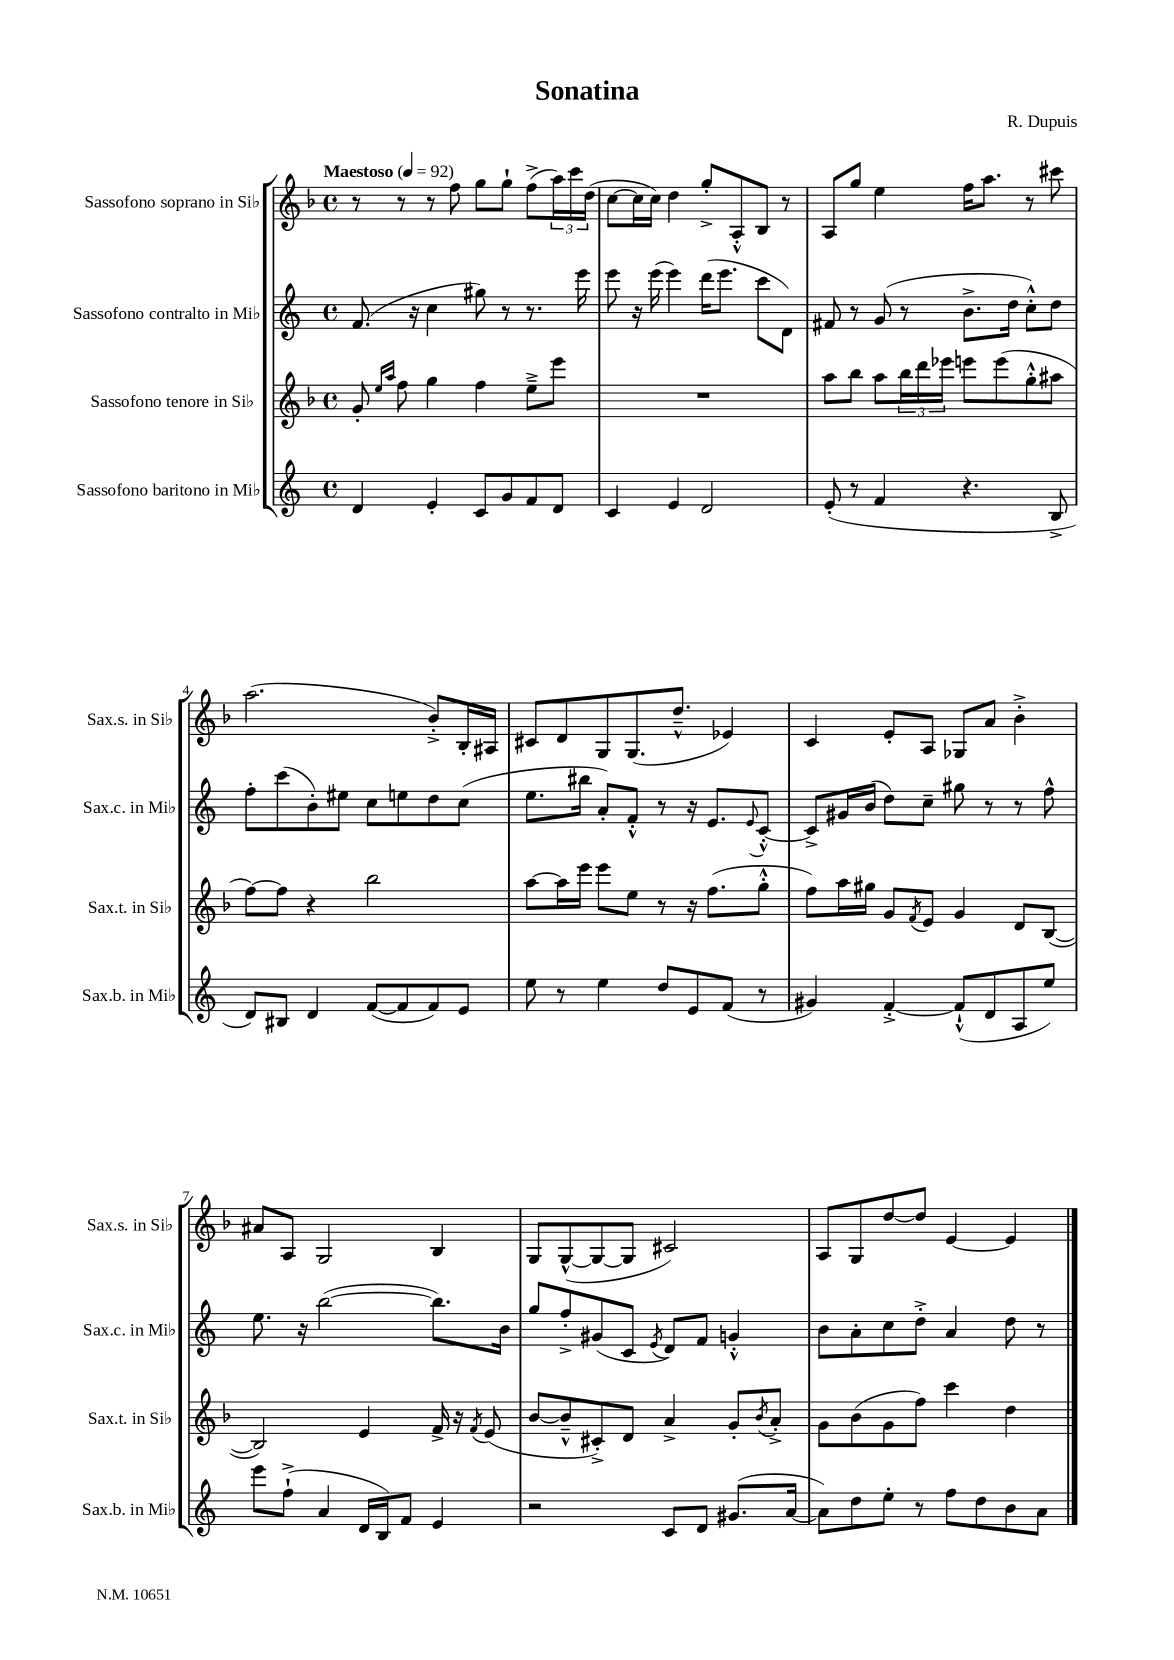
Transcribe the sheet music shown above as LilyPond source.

\header { title = "Sonatina" composer = "R. Dupuis" }
<<
\new StaffGroup <<
\new Staff = "s0" \with { instrumentName = "Sassofono soprano in Sib" shortInstrumentName = "Sax.s. in Sib" } {
    \clef treble \key f \major \defaultTimeSignature \time 4/4 \tempo "Maestoso" 4 = 92
    r8 r8 r8 f''8 g''8 g''8-! f''8->( \tuplet 3/2 { a''16) c'''16 d''16( } |
    c''8~ c''16 c''16) d''4 g''8-.-> a8-.-^ bes8 r8 |
    a8 g''8 e''4 f''16 a''8. r8 cis'''8 |
    a''2.( bes'8-.->) bes16-. ais16 |
    cis'8 d'8 g8 g8.( d''8.---^ ees'4) |
    c'4 e'8-. a8 ges8 a'8 bes'4-.-> |
    ais'8 a8 g2 bes4 |
    g8 g8~-^( g8~ g8 cis'2) |
    a8 g8 d''8~ d''8 e'4~ e'4 \bar "|." |
}
\new Staff = "s1" \with { instrumentName = "Sassofono contralto in Mib" shortInstrumentName = "Sax.c. in Mib" } {
    \clef treble \key c \major \defaultTimeSignature \time 4/4
    f'8.( r16 c''4 gis''8) r8 r8. e'''16 |
    e'''8 r16 e'''16( e'''4) d'''16( e'''8. c'''8 d'8) |
    fis'8 r8 g'8( r8 b'8.-> d''16 c''8-.-^) d''8 |
    f''8-. c'''8( b'8-.) eis''8 c''8 e''8 d''8 c''8( |
    e''8. bis''16 a'8-.) f'8-.-^ r8 r16 e'8. \appoggiatura { e'8 } c'8~-.-^ |
    c'8-> gis'16 b'16( d''8) c''8-- gis''8 r8 r8 f''8-^ |
    e''8. r16 b''2~( b''8.) b'16 |
    g''8 f''8-.-> gis'8( c'8 \acciaccatura { e'8 } d'8) f'8 g'4-.-^ |
    b'8 a'8-. c''8 d''8-.-> a'4 d''8 r8 \bar "|." |
}
\new Staff = "s2" \with { instrumentName = "Sassofono tenore in Sib" shortInstrumentName = "Sax.t. in Sib" } {
    \clef treble \key f \major \defaultTimeSignature \time 4/4
    g'8-. \grace { e''16 a''16 } f''8 g''4 f''4 e''8---> e'''8 |
    R1 |
    a''8 bes''8 a''8 \tuplet 3/2 { bes''16 d'''16 ees'''16 } e'''8 e'''8( g''8-.-^ ais''8 |
    f''8~) f''8 r4 bes''2 |
    a''8~ a''16 e'''16 e'''8 e''8 r8 r16 f''8.( g''8-.-^ |
    f''8) a''16 gis''16 g'8 \acciaccatura { f'8 } e'8 g'4 d'8 bes8~( |
    bes2) e'4 f'16-> r16 \acciaccatura { f'8 } e'8( |
    bes'8~ bes'8---^ cis'8-.->) d'8 a'4-> g'8-. \acciaccatura { bes'8 } a'8-.-> |
    g'8 bes'8( g'8 f''8) c'''4 d''4 \bar "|." |
}
\new Staff = "s3" \with { instrumentName = "Sassofono baritono in Mib" shortInstrumentName = "Sax.b. in Mib" } {
    \clef treble \key c \major \defaultTimeSignature \time 4/4
    d'4 e'4-. c'8 g'8 f'8 d'8 |
    c'4 e'4 d'2 |
    e'8-.( r8 f'4 r4. b8-> |
    d'8) bis8 d'4 f'8~( f'8 f'8) e'8 |
    e''8 r8 e''4 d''8 e'8 f'8( r8 |
    gis'4) f'4~-.-> f'8-!-^( d'8 a8 e''8) |
    e'''8 f''8-!->( a'4 d'16 b16) f'8 e'4 |
    r2 c'8 d'8 gis'8.( a'16~ |
    a'8) d''8 e''8-. r8 f''8 d''8 b'8 a'8 \bar "|." |
}
>>
>>
